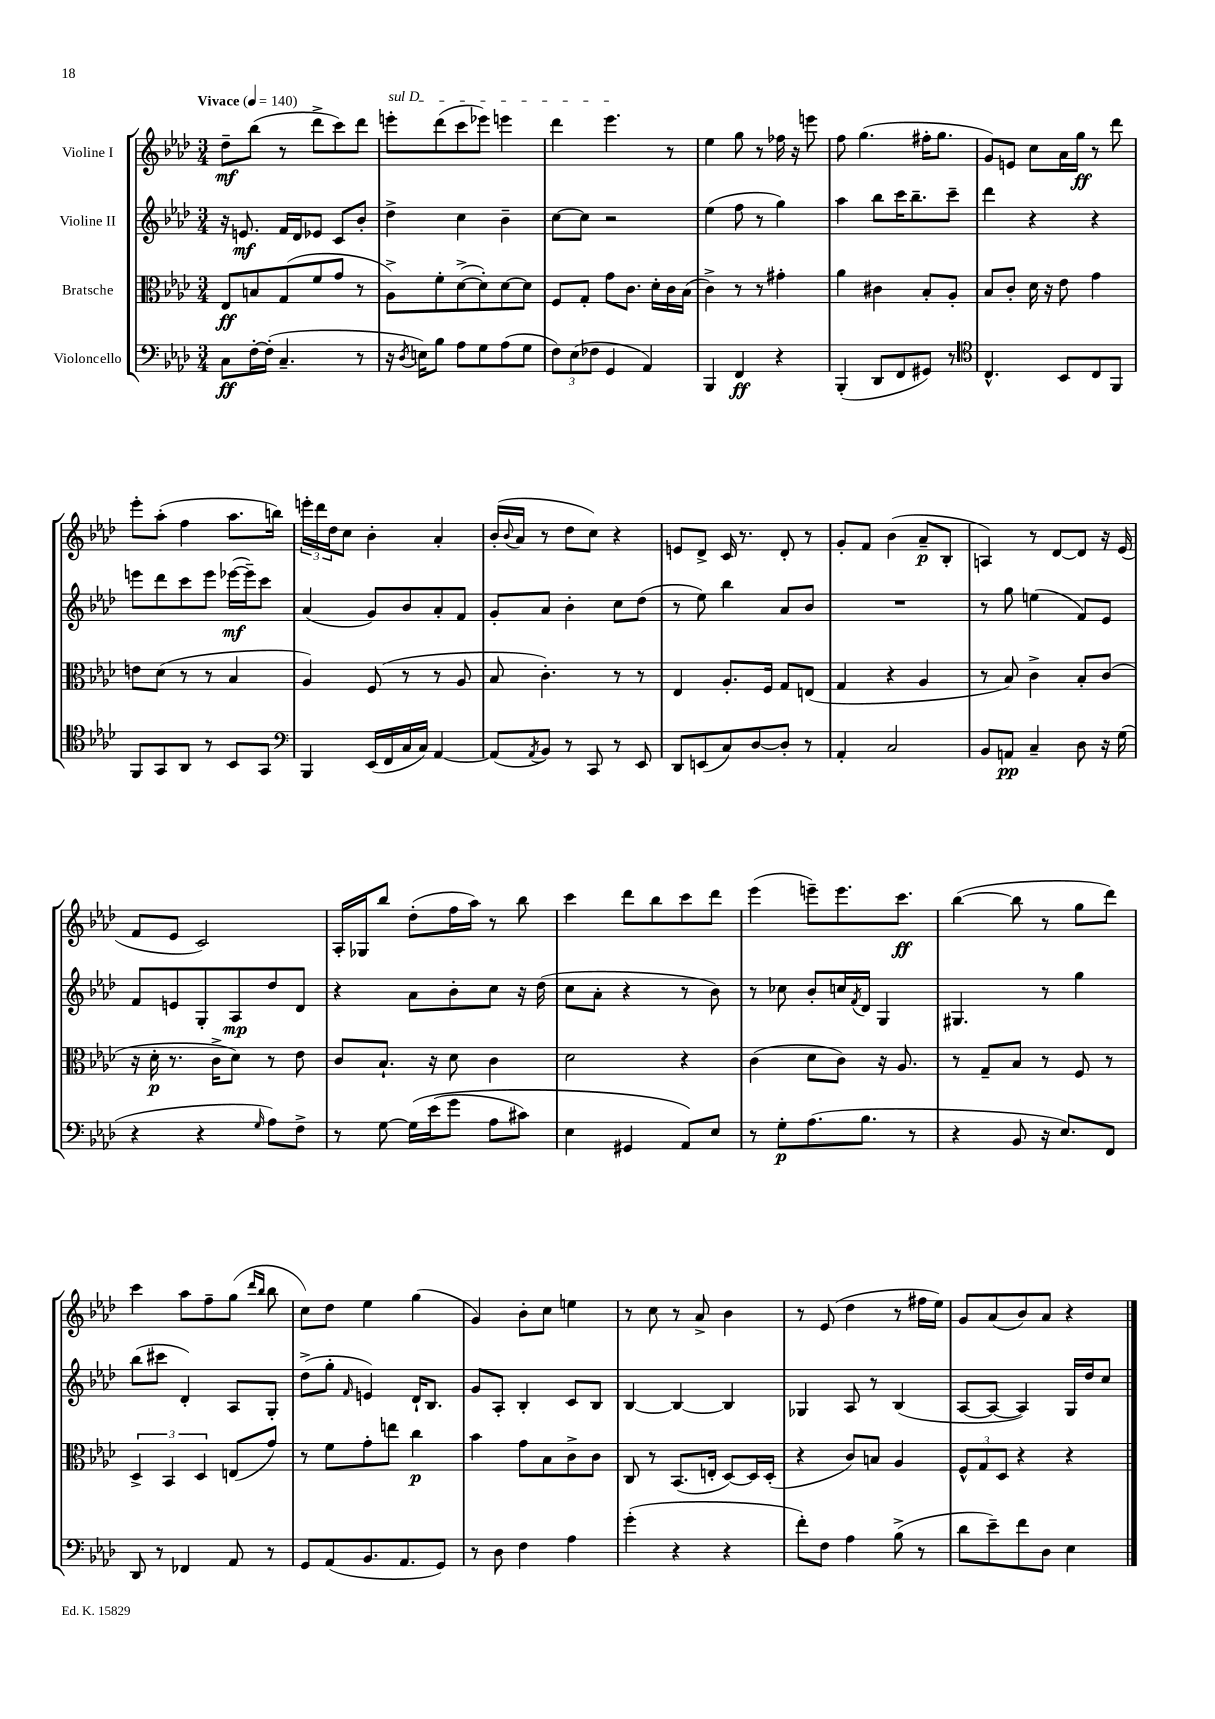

**kern	**kern	**kern	**kern
*staff4	*staff3	*staff2	*staff1
*clefF4	*clefC3	*clefG2	*clefG2
*k[b-e-a-d-]	*k[b-e-a-d-]	*k[b-e-a-d-]	*k[b-e-a-d-]
*M3/4	*M3/4	*M3/4	*M3/4
*MM140	*MM140	*MM140	*MM140
8C	8E-	16r	8dd-~
.	.	8.e	.
[16F'	8B	.	(8bb-
(16F']	.	.	.
4.C~	(8G	16f	8r
.	.	16d-	.
.	8f	8e-	8ddd-^
.	8g	8c	8ccc)
8r	8r	8b-'	8ddd-
=	=	=	=
16r	8A-^)	4dd-^	8eee'
8qD-	.	.	.
16E)	.	.	.
8B-	8f'	.	(8ddd-
8A-	([8d-^	4cc	8ccc
8G	8d-'])	.	8eee-)
(8A-	[8d-	4b-~	4eee
8G	8d-]	.	.
=	=	=	=
12F)	8F	[8cc	4ddd-
(12E-	.	.	.
.	8G'	8cc]	.
12F-	.	.	.
4GG	8g	2r	4.eee-
.	8.c	.	.
4AA-)	.	.	.
.	16d-'	.	.
.	16c	.	8r
.	(16B-	.	.
=	=	=	=
4BBB-	4c^)	(4ee-	4ee-
4FF	8r	8ff	8gg
.	8r	8r	8r
4r	4g#'	4gg)	16ff-
.	.	.	16r
.	.	.	8eee
=	=	=	=
(4BBB-'	4a-	4aa-	8ff
.	.	.	(4.gg
8DD-	4c#	8bb-	.
8FF	.	16ccc	.
.	.	8.bb-~	.
8GG#)	8B-'	.	16ff#'
.	.	.	8.gg
8r	8A-'	8ccc~	.
=	=	=	=
*clefC4	*	*	*
4.C^^	8B-	4ddd-	8g)
.	8c'	.	8e
.	16d-	4r	8cc
.	16r	.	.
8BB-	8e-	.	16a-
.	.	.	16gg
8C	4g	4r	8r
8FF	.	.	8ddd-
=	=	=	=
8FF	8e	8eee	8eee-'
8GG	(8d-	8ddd-	(8aa-'
8AA-	8r	8ccc	4ff
8r	8r	8eee	.
8BB-	4B-	([16eee-	8.aa-
.	.	16eee-~])	.
8GG	.	8ccc	.
.	.	.	16bb)
=	=	=	=
*clefF4	*	*	*
4BBB-	4A-)	(4a-	24eee'
.	.	.	24ddd-
.	.	.	24dd-
.	.	.	8cc
(16EE-	(8F	8g)	4b-'
16FF	.	.	.
16C	8r	8b-	.
16C)	.	.	.
[4AA-	8r	8a-'	4a-'
.	8A-	8f	.
=	=	=	=
(8AA-]	8B-	8g'	(16b-'
.	.	.	8qqb-
.	.	.	16a-
8qAA-	.	.	.
8BB-)	4.c')	8a-	8r
8r	.	4b-'	8dd-
8CC	.	.	8cc)
8r	8r	8cc	4r
8EE-	8r	(8dd-	.
=	=	=	=
8DD-	4E-	8r	8e
(8EE	.	8ee-)	8d-^
8C)	8.A-'	4bb-	16c
.	.	.	8.r
[8D-	.	.	.
.	16F	.	.
8D-']	8G	8a-	8d-'
8r	(8E	8b-	8r
=	=	=	=
4AA-'	4G	2.r	8g'
.	.	.	8f
2C	4r	.	(4b-
.	4A-	.	8a-~
.	.	.	8B-'
=	=	=	=
8BB-	8r	8r	4A)
8AA	8B-)	8gg	.
4C~	4c^	(4ee	8r
.	.	.	[8d-
8D-	8B-'	8f)	8d-]
16r	(8c	8e-	16r
(16G	.	.	(16e-
=	=	=	=
4r	16r	8f	8f
.	16d-'	.	.
.	8.r	8e	8e-
4r	.	8G'	2c)
.	16c^	.	.
.	8d-)	8A-	.
16qqG	.	.	.
8A-)	8r	8dd-	.
8F^	8e-	8d-	.
=	=	=	=
8r	8c	4r	16A-'
.	.	.	16G-
[8G	8.B-`	.	8bb-
&(16G]	.	8a-	(8dd-'
(16e-	16r	.	.
8g	8d-	8b-'	16ff
.	.	.	16aa-)
8A-	4c	8cc	8r
8c#)	.	16r	8bb-
.	.	(16dd-	.
=	=	=	=
4E-	2d-	8cc	4ccc
.	.	8a-'	.
4GG#	.	4r	8ddd-
.	.	.	8bb-
8AA-&)	4r	8r	8ccc
8E-	.	8b-)	8ddd-
=	=	=	=
8r	(4c	8r	(4eee-
8G'	.	8cc-	.
(8.A-	8d-	8b-'	8eee~)
.	8c)	16cc	8.eee
.	.	8qf	.
8.B-	.	16d-	.
.	16r	4G	.
.	8.A-	.	8.ccc
8r	.	.	.
=	=	=	=
4r	8r	4.G#	([4bb-
.	8G~	.	.
8BB-	8B-	.	8bb-]
16r	8r	8r	8r
8.E-)	.	.	.
.	8F	4gg	8gg
8FF	8r	.	8ddd-)
=	=	=	=
8DD-	6D-^	(8bb-	4ccc
8r	.	8ccc#	.
.	6BB-	.	.
4FF-	.	4d-')	8aa-
.	6D-	.	.
.	.	.	8ff~
8AA-	(8E	8A-	(8gg
.	.	.	16qqddd-
.	.	.	16qqbb-
8r	8g)	8G'	8bb-
=	=	=	=
8GG	8r	(8dd-^	8cc)
(8AA-	8f	8gg'	8dd-
.	.	16qqf	.
8.BB-	8g'	4e)	4ee-
.	8ee	.	.
8.AA-	.	.	.
.	4cc	16d-`	(4gg
.	.	8.B-	.
8GG)	.	.	.
=	=	=	=
8r	4b-	8g	4g)
8D-	.	8A-'	.
4F	8g	4B-'	8b-'
.	8B-	.	8cc
4A-	8c^	8c	4ee
.	8c	8B-	.
=	=	=	=
(4g'	8C	[4B-	8r
.	8r	.	8cc
4r	(8.BB-	4B-_	8r
.	.	.	8a-^
.	16E'	.	.
4r	[8D-)	4B-]	4b-
.	16D-]	.	.
.	(16D-'	.	.
=	=	=	=
8f')	4r	4G-	8r
8F	.	.	(8e-
4A-	8c)	8A-	4dd-
.	8B	8r	.
(8B-^	4A-	(4B-	8r
8r	.	.	16ff#
.	.	.	16ee-)
=	=	=	=
8d-	12F^^	[8A-	8g
.	12G	.	.
8e-~)	.	8A-_	(8a-
.	12D-	.	.
8f	4r	4A-])	8b-)
8D-	.	.	8a-
4E-	4r	16G	4r
.	.	16dd-	.
.	.	8cc	.
==	==	==	==
*-	*-	*-	*-
